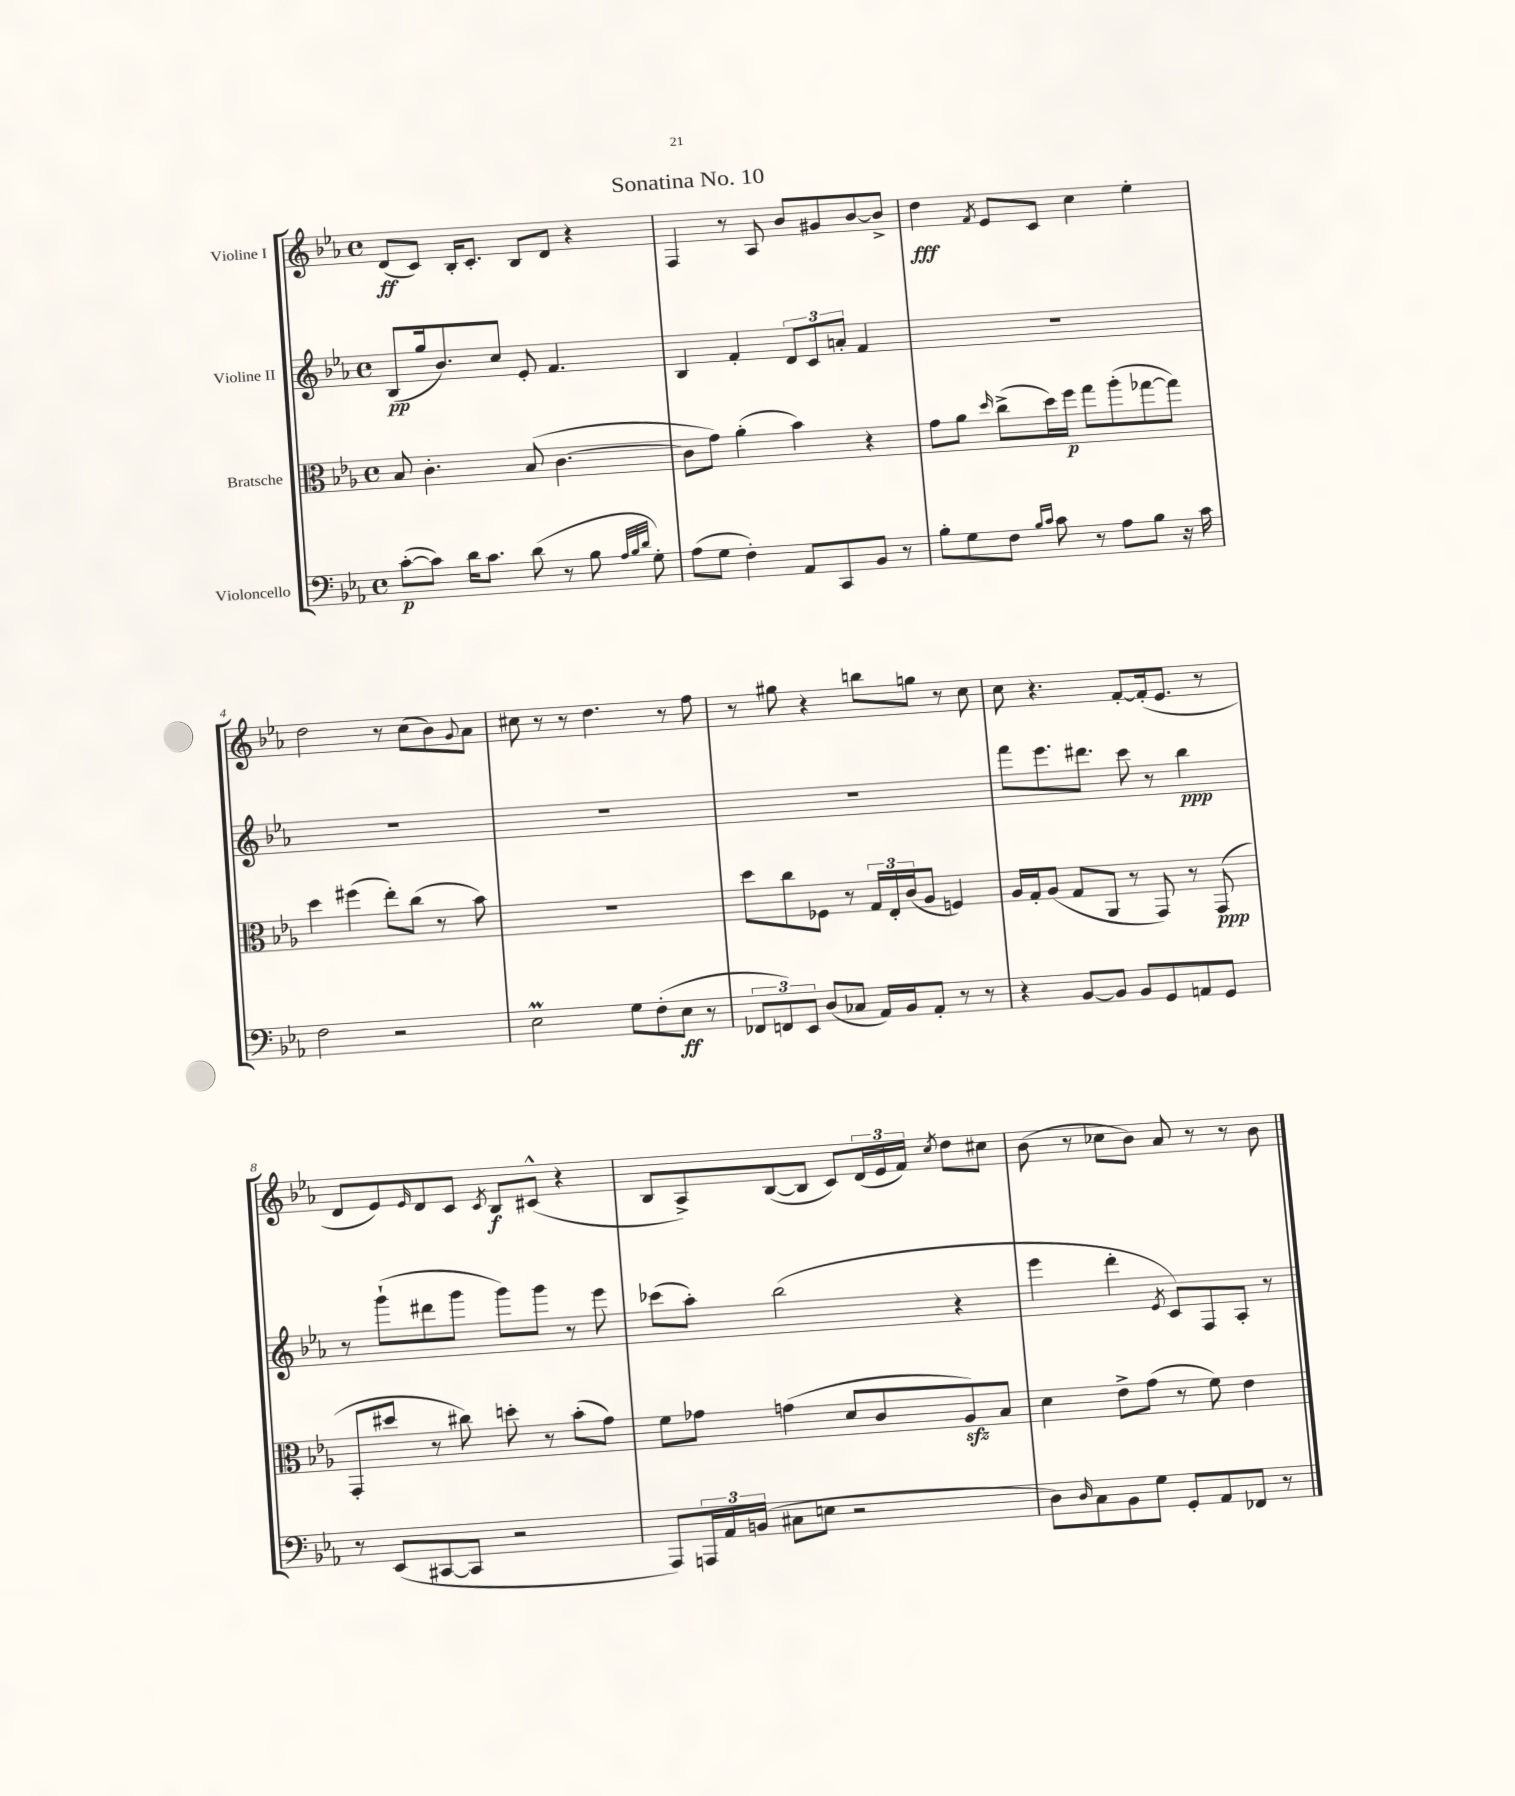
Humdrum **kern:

**kern	**kern	**kern	**kern
*staff4	*staff3	*staff2	*staff1
*clefF4	*clefC3	*clefG2	*clefG2
*k[b-e-a-]	*k[b-e-a-]	*k[b-e-a-]	*k[b-e-a-]
*M4/4	*M4/4	*M4/4	*M4/4
*met(c)	*met(c)	*met(c)	*met(c)
([8c'	8B-	(8B-	(8d
8c])	4.c'	16gg	8c)
.	.	8.b-)	.
16d	.	.	16B-'
8.c	.	.	8.c'
.	.	8cc	.
(8d	(8B-	8e-'	8B-
8r	[4.c	4.f	8d
8B-	.	.	4r
32qqA-	.	.	.
32qqB-	.	.	.
32qqd	.	.	.
8G')	.	.	.
=	=	=	=
(8A-	8c]	4B-	4F
8G	8g)	.	.
4F')	(4a-'	4f'	8r
.	.	.	8A-
8AA-	4b-)	12d	8b-
.	.	12c	.
8CC	.	.	8g#
.	.	12a'	.
8BB-	4r	4f	[8b-
8r	.	.	8b-^]
=	=	=	=
8B-'	8g	1r	4dd
8G	8a-	.	.
.	16qqdd	.	8qf
8F	(8cc^	.	8e-
16qqB-	.	.	.
16qqc	.	.	.
8c	16dd)	.	8c
.	16ff	.	.
8r	8gg	.	4cc
8A-	(8aa-'	.	.
8B-	[8gg-	.	4ee-'
16r	8gg-])	.	.
16c	.	.	.
=	=	=	=
2F	4dd	1r	2dd
.	(4ff#	.	.
2r	8ee-')	.	8r
.	(8cc	.	(8cc
.	8r	.	8b-)
.	.	.	8qqg
.	8b-)	.	8a-
=	=	=	=
2E-	1r	1r	8cc#
.	.	.	8r
.	.	.	8r
.	.	.	4.dd
8G	.	.	.
(8F'	.	.	.
8E-	.	.	8r
8r	.	.	8ff
=	=	=	=
12FF-	8dd	1r	8r
12FF)	.	.	.
.	8cc	.	8gg#
12EE-	.	.	.
(8D	8F-	.	4r
8C-	8r	.	.
16AA-)	24G	.	8bb
.	24E-'	.	.
16BB-	.	.	.
.	(24c	.	.
8AA-'	8A-	.	8gg
8r	4F)	.	8r
8r	.	.	8cc
=	=	=	=
4r	16A-	8fff	8cc
.	16G'	.	.
.	(8A-	8.eee-	4.r
[8BB-	8G	.	.
.	.	8.ddd#	.
8BB-]	8AA-	.	.
8BB-	8r	8ccc	[8f'
8GG	8GG)	8r	(16f']
.	.	.	8.e-
8AA	8r	4bb-	.
8GG	(8GG	.	8r
=	=	=	=
8r	8GG'	8r	8d
(8EE-	8dd#	(8ggg`	8e-)
.	.	.	16qqe-
[8CC#	8r	8ddd#	8d
8CC#]	8cc#)	8ggg	8c
.	.	.	8qc
2r	8dd'	8ggg)	8B-
.	8r	8ggg	(8c#^^
.	(8b-'	8r	4r
.	8g)	8eee-	.
=	=	=	=
8AAA-)	8f	(8ccc-	8B-
24AAA	8g-	8aa-')	8A-^)
24AA-	.	.	.
(24BB	.	.	.
8C#	(4g	(2bb-	([8B-
8E	.	.	8B-]
2r	8d	.	8c)
.	8c	.	(24d
.	.	.	24e-
.	.	.	24f)
.	.	.	8qcc
.	8A-)	4r	8dd
.	8B-	.	8cc#
=	=	=	=
8D)	4d	4eee-	(8b-
16qqD	.	.	.
8C	.	.	8r
8BB-	8e-^	4ddd'	8cc-
8G	(8g	.	8b-)
.	.	8qe-	.
8GG'	8r	8c)	8a-
8AA-	8f)	8F	8r
8FF-	4e-	8A-'	8r
8r	.	8r	8b-
==	==	==	==
*-	*-	*-	*-
